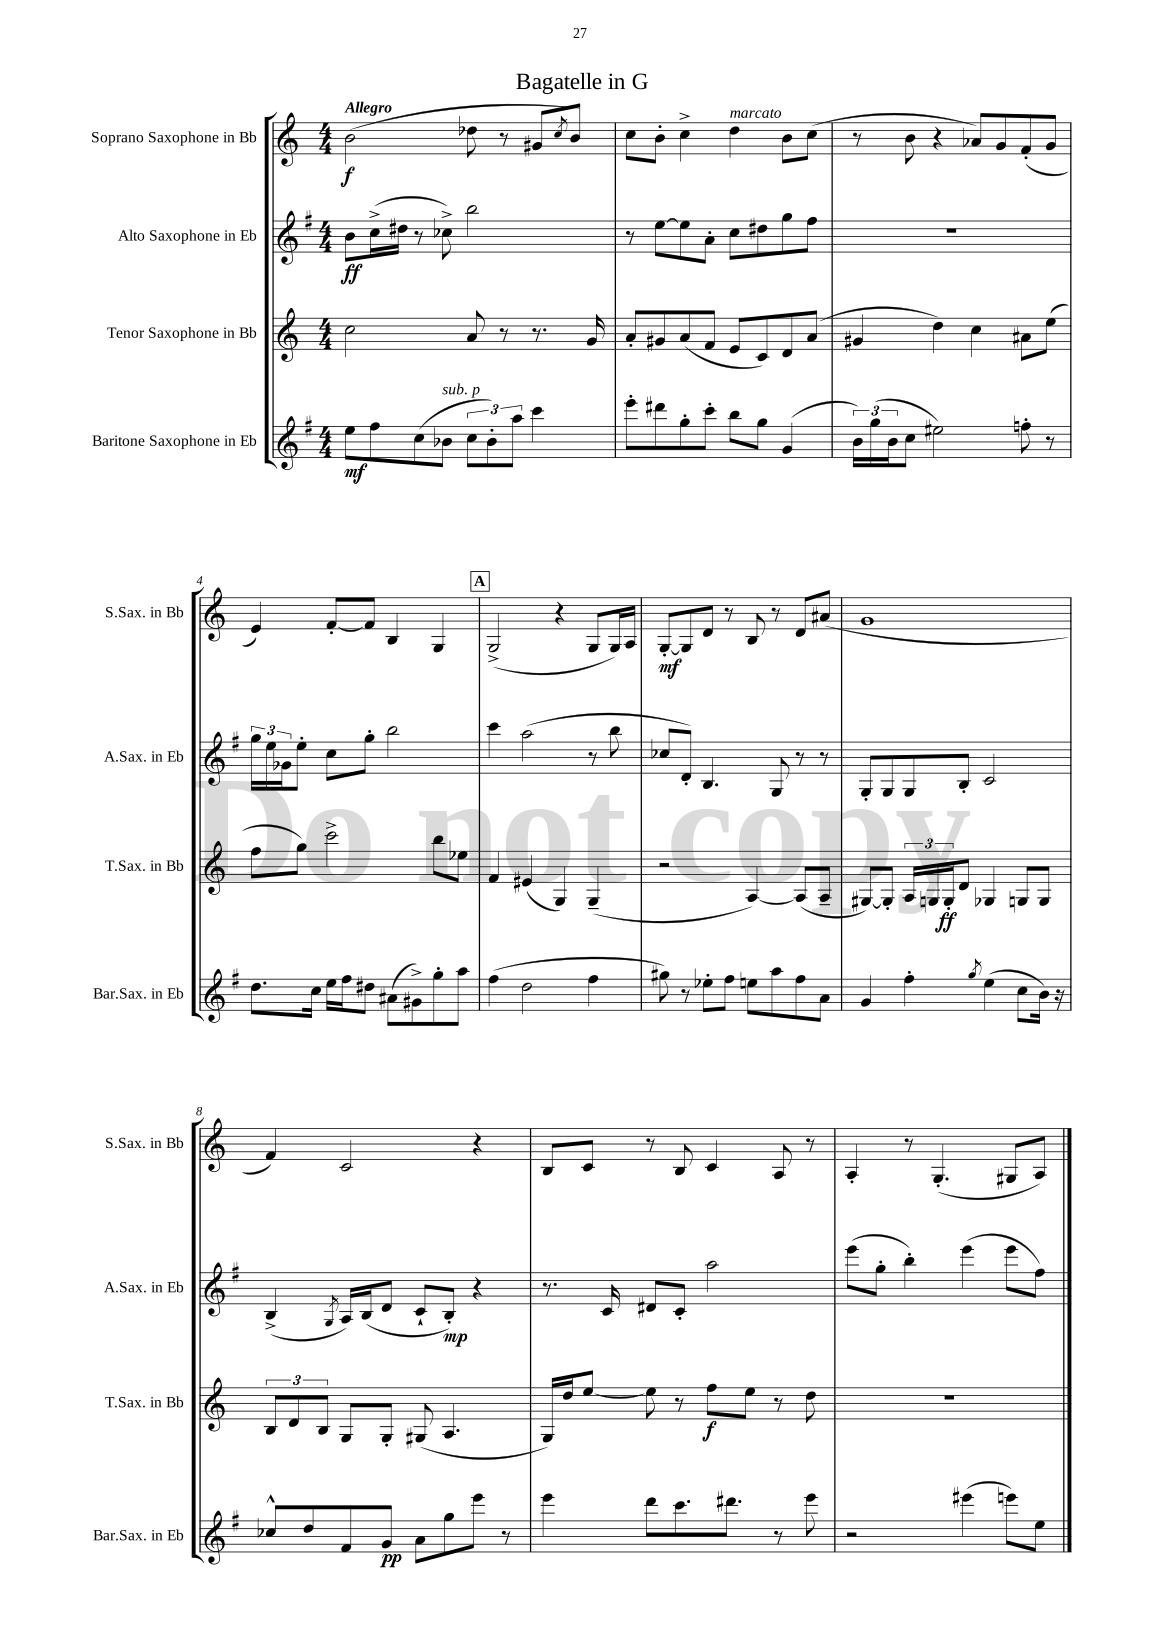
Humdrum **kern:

**kern	**dynam	**kern	**dynam	**kern	**dynam	**kern	**dynam
*part4	*part4	*part3	*part3	*part2	*part2	*part1	*part1
*staff4	*staff4	*staff3	*staff3	*staff2	*staff2	*staff1	*staff1
*I"Baritone Saxophone in Eb	*	*I"Tenor Saxophone in Bb	*	*I"Alto Saxophone in Eb	*	*I"Soprano Saxophone in Bb	*
*I'Bar.Sax. in Eb	*	*I'T.Sax. in Bb	*	*I'A.Sax. in Eb	*	*I'S.Sax. in Bb	*
*clefG2	*	*clefG2	*	*clefG2	*	*clefG2	*
*k[f#]	*	*k[]	*	*k[f#]	*	*k[]	*
*M4/4	*	*M4/4	*	*M4/4	*	*M4/4	*
=1	=1	=1	=1	=1	=1	=1	=1
!	!	!	!	!	!	!LO:TX:a:B:t=Allegro	!
8ee\L	mf	2cc\	.	8b\L	ff	(2b\	f
8ff#\	.	.	.	(16cc^\L	.	.	.
.	.	.	.	16dd#X\JJ	.	.	.
(8cc\	.	.	.	8r	.	.	.
!LO:TX:a:i:t=sub. p	!	!	!	!	!	!	!
8b-X\J	.	.	.	8cc-X^\)	.	.	.
12cc\L	.	8a/	.	2bb\	.	8dd-X\	.
12b-'\)	.	.	.	.	.	.	.
.	.	8r	.	.	.	8r	.
12aa\J	.	.	.	.	.	.	.
4ccc\	.	8.r	.	.	.	8g#X/L	.
.	.	.	.	.	.	8qcc/	.
.	.	.	.	.	.	8b/J)	.
.	.	16g/	.	.	.	.	.
=2	=2	=2	=2	=2	=2	=2	=2
8eee'\L	.	8a'/L	.	8r	.	8cc\L	.
8ddd#X\	.	8g#X/	.	[8ee\L	.	8b'\J	.
8gg'\	.	(8a/	.	8ee\]	.	4cc^\	.
8ccc'\J	.	8f/J	.	8a'\J	.	.	.
!	!	!	!	!	!	!LO:TX:a:i:t=marcato	!
8bb\L	.	8e/L	.	8cc\L	.	4dd\	.
8gg\J	.	8c/)	.	8dd#X\	.	.	.
(4g/	.	8d/	.	8gg\	.	8b\L	.
.	.	(8a/J	.	8ff#\J	.	(8cc\J	.
=3	=3	=3	=3	=3	=3	=3	=3
24b\LL)	.	4g#X/	.	1r	.	8r	.
(24gg\	.	.	.	.	.	.	.
24b\J	.	.	.	.	.	.	.
8cc\J	.	.	.	.	.	8b\	.
2ee#X\)	.	4dd\)	.	.	.	4r	.
.	.	4cc\	.	.	.	8a-X/L)	.
.	.	.	.	.	.	8g/	.
8ffn'\	.	8a#X\L	.	.	.	(8f'/	.
8r	.	(8ee\J	.	.	.	8g/J	.
!!LO:LB:g=z
=4	=4	=4	=4	=4	=4	=4	=4
8.dd\L	.	8ff\L	.	24gg\LL	.	4e/)	.
.	.	.	.	24ee\	.	.	.
.	.	.	.	24g-X\J	.	.	.
.	.	8gg\J)	.	8ee'\J	.	.	.
16cc\Jk	.	.	.	.	.	.	.
16ee\LL	.	2ccc^\	.	8cc\L	.	[8f'/L	.
16ff#\J	.	.	.	.	.	.	.
8dd#X\J	.	.	.	8gg'\J	.	8f/J]	.
(8a#X\L	.	.	.	2bb\	.	4B/	.
8g#X^\)	.	.	.	.	.	.	.
8gg'\	.	8bb\L	.	.	.	4G/	.
8aa\J	.	8ee-X\J	.	.	.	.	.
!!LO:REH:place=s1:t=A
=5	=5	=5	=5	=5	=5	=5	=5
(4ff#\	.	4f/	.	4ccc\	.	(2G^/	.
2dd\	.	(4e#X/	.	(2aa\	.	.	.
.	.	4G/)	.	.	.	4r	.
4ff#\	.	(4G~/	.	8r	.	8G/L	.
.	.	.	.	8bb\	.	16G/L)	.
.	.	.	.	.	.	16A/JJ	.
=6	=6	=6	=6	=6	=6	=6	=6
8gg#X\)	.	2r	.	8cc-X/L	.	[8G'/L	mf
8r	.	.	.	8d'/J)	.	8G/]	.
8ee-X'\L	.	.	.	4.B/	.	8d/J	.
8ff#\J	.	.	.	.	.	8r	.
8een\L	.	[4A/)	.	.	.	8B/	.
8aa\	.	.	.	8G/	.	8r	.
8ff#\	.	(8A/L]	.	8r	.	8d/L	.
8a\J	.	8A~/J	.	8r	.	(8a#X/J	.
=7	=7	=7	=7	=7	=7	=7	=7
4g/	.	[8G#X/L)	.	8G'/L	.	1g	.
.	.	8G#'/J]	.	8G/	.	.	.
4ff#'\	.	24A/LL	.	8G/	.	.	.
.	.	24Gn/	.	.	.	.	.
.	.	24G'/J	ff	.	.	.	.
.	.	8d/J	.	8B'/J	.	.	.
8qgg/	.	.	.	.	.	.	.
(4ee\	.	4G-X/	.	2c/	.	.	.
8cc\L	.	8Gn/L	.	.	.	.	.
16b\Jk)	.	8G/J	.	.	.	.	.
16r	.	.	.	.	.	.	.
!!LO:LB:g=z
=8	=8	=8	=8	=8	=8	=8	=8
8cc-X^^/L	.	12B/L	.	(4B^/	.	4f/)	.
.	.	12d/	.	.	.	.	.
8dd/	.	.	.	.	.	.	.
.	.	12B/J	.	.	.	.	.
.	.	.	.	8qG/	.	.	.
8f#/	.	8G/L	.	16A/LL)	.	2c/	.
.	.	.	.	(16B/J	.	.	.
8g/J	pp	8G'/J	.	8d/J	.	.	.
8a\L	.	(8G#X/	.	8c`/L	.	.	.
8gg\	.	4.A/	.	8B'/J)	mp	.	.
8eee\J	.	.	.	4r	.	4r	.
8r	.	.	.	.	.	.	.
=9	=9	=9	=9	=9	=9	=9	=9
4eee\	.	16G/LL)	.	8.r	.	8B/L	.
.	.	16dd/J	.	.	.	.	.
.	.	[8ee/J	.	.	.	8c/J	.
.	.	.	.	16c/	.	.	.
8ddd\L	.	8ee\]	.	8d#X/L	.	8r	.
8.ccc\	.	8r	.	8c'/J	.	8B/	.
.	.	8ff\L	f	2aa\	.	4c/	.
8.ddd#X\J	.	.	.	.	.	.	.
.	.	8ee\J	.	.	.	.	.
8r	.	8r	.	.	.	8A/	.
8eee\	.	8dd\	.	.	.	8r	.
=10	=10	=10	=10	=10	=10	=10	=10
2r	.	1r	.	(8eee\L	.	4A'/	.
.	.	.	.	8gg'\J	.	.	.
.	.	.	.	4bb'\)	.	8r	.
.	.	.	.	.	.	(4.G'/	.
(4eee#X\	.	.	.	(4eee\	.	.	.
8eeen\L)	.	.	.	8eee\L	.	8G#X/L	.
8ee\J	.	.	.	8ff#\J)	.	8A/J)	.
==	==	==	==	==	==	==	==
*-	*-	*-	*-	*-	*-	*-	*-
